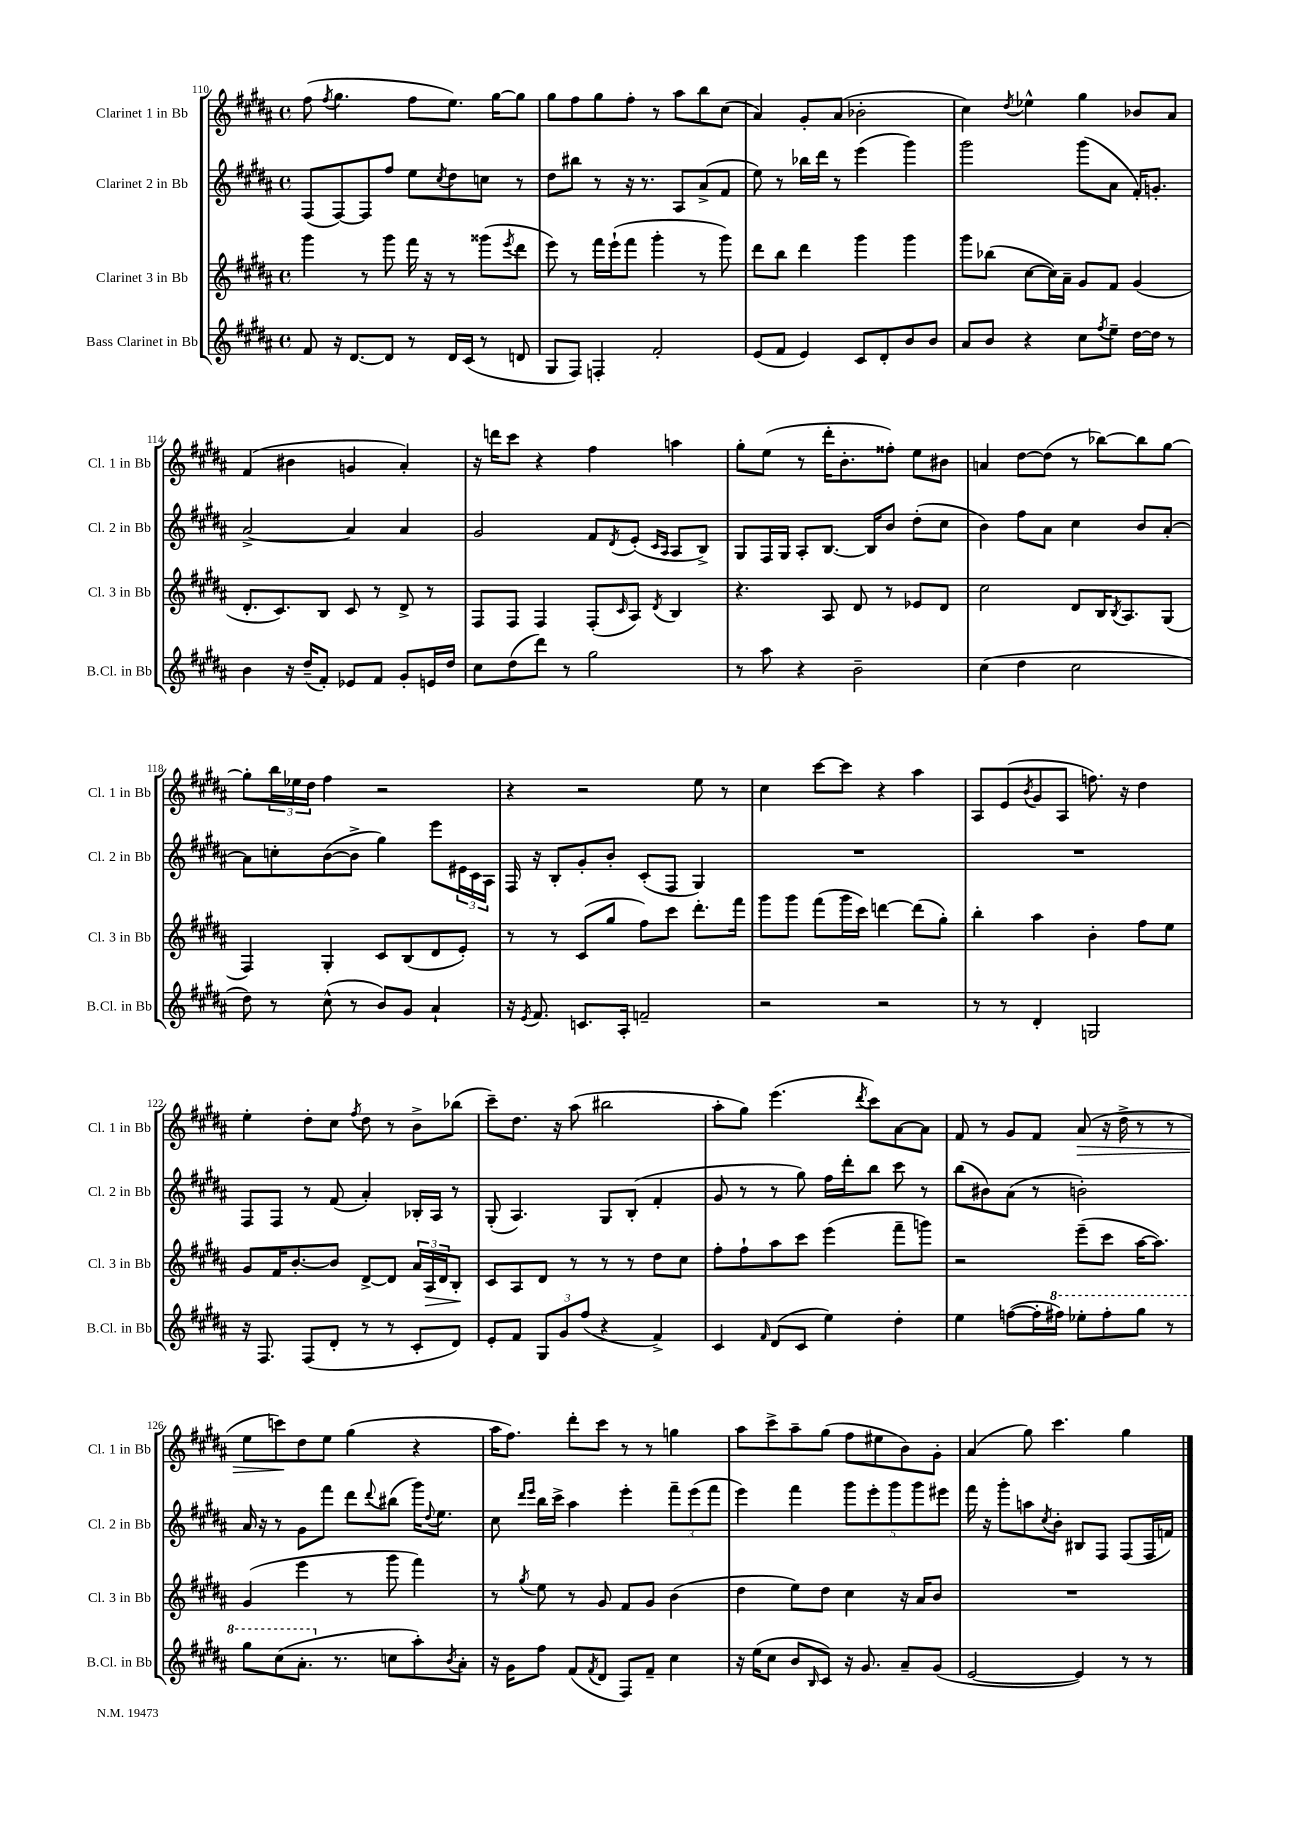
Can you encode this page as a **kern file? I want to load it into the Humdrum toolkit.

**kern	**kern	**dynam	**kern	**kern	**dynam
*part4	*part3	*part3	*part2	*part1	*part1
*staff4	*staff3	*staff3	*staff2	*staff1	*staff1
*I"Bass Clarinet in Bb	*I"Clarinet 3 in Bb	*	*I"Clarinet 2 in Bb	*I"Clarinet 1 in Bb	*
*I'B.Cl. in Bb	*I'Cl. 3 in Bb	*	*I'Cl. 2 in Bb	*I'Cl. 1 in Bb	*
*clefG2	*clefG2	*	*clefG2	*clefG2	*
*k[f#c#g#d#a#]	*k[f#c#g#d#a#]	*	*k[f#c#g#d#a#]	*k[f#c#g#d#a#]	*
*M4/4	*M4/4	*	*M4/4	*M4/4	*
*met(c)	*met(c)	*	*met(c)	*met(c)	*
=110	=110	=110	=110	=110	=110
8f#/	4ggg#\	.	(8F#/L	(8ff#\	.
.	.	.	.	8qff#/	.
16r	.	.	[8F#/)	4.gg#\	.
[8.d#/L	.	.	.	.	.
.	8r	.	8F#/]	.	.
8d#/J]	8ggg#\	.	8ff#/J	.	.
8r	16fff#\	.	8ee\L	8ff#\L	.
.	16r	.	.	.	.
.	.	.	8qcc#/	.	.
16d#/LL	8r	.	8dd#\	8.ee\J)	.
(16c#/JJ	.	.	.	.	.
8r	(8ggg##X\L	.	8ccn\J	.	.
.	.	.	.	[16gg#\KL	.
.	8qeee/	.	.	.	.
8dn/	8ddd#\J	.	8r	8gg#\J]	.
=111	=111	=111	=111	=111	=111
8G#/L	8eee\)	.	8dd#\L	8gg#\L	.
8F#/J)	8r	.	8bb#X\J	8ff#\	.
4Fn'/	16fff#\LL	.	8r	8gg#\	.
.	(16eee`\J	.	.	.	.
.	8fff#\J	.	16r	8ff#'\J	.
.	.	.	8.r	.	.
2f#'/	4ggg#'\	.	.	8r	.
.	.	.	8A#/L	8aa#\L	.
.	8r	.	(8a#^/	8bb\	.
.	8ggg#\)	.	8f#/J	(8cc#\J	.
=112	=112	=112	=112	=112	=112
(8e/L	8ddd#\L	.	8ee\)	4a#/)	.
8f#/J	8bb\J	.	8r	.	.
4e/)	4ddd#\	.	16bb-X\LL	8g#'/L	.
.	.	.	16ddd#\JJ	.	.
.	.	.	8r	(8a#/J	.
8c#/L	4ggg#\	.	(4eee\	2b-X'\	.
8d#'/	.	.	.	.	.
8b/	4ggg#\	.	4ggg#\)	.	.
8b/J	.	.	.	.	.
=113	=113	=113	=113	=113	=113
8a#/L	8ggg#\L	.	2ggg#\	4cc#\)	.
8b/J	(8bb-X\J	.	.	.	.
.	.	.	.	8qdd#/	.
4r	[8cc#\L	.	.	4ee-X^^\	.
.	16cc#\L])	.	.	.	.
.	16a#~\JJ	.	.	.	.
8cc#\L	8g#/L	.	(8ggg#\L	4gg#\	.
8qff#/	.	.	.	.	.
8ee~\J	8f#/J	.	8a#\J	.	.
[16dd#\LL	(4g#/	.	16f#'/KL)	8b-X/L	.
16dd#\JJ]	.	.	8.gn'/J	.	.
8r	.	.	.	8a#/J	.
!!LO:LB:g=z
=114	=114	=114	=114	=114	=114
4b\	8.d#'/L	.	[2a#^/	(4f#/	.
.	8.c#/)	.	.	.	.
16r	.	.	.	4b#X\	.
(16dd#~/KL	.	.	.	.	.
8f#'/J)	8B/J	.	.	.	.
8e-X/L	8c#/	.	4a#/]	4gn/	.
8f#/J	8r	.	.	.	.
8g#'/L	8d#^/	.	4a#/	4a#'/)	.
16en/L	8r	.	.	.	.
16dd#/JJ	.	.	.	.	.
=115	=115	=115	=115	=115	=115
8cc#\L	8F#/L	.	2g#/	16r	.
.	.	.	.	16dddn\KL	.
(8dd#\	8F#/J	.	.	8ccc#\J	.
8ddd#\J)	4F#/	.	.	4r	.
8r	.	.	.	.	.
2gg#\	(8F#'/L	.	8f#/L	4ff#\	.
.	16qqc#/	.	8qd#/	.	.
.	8A#/J)	.	(8e'/J	.	.
.	.	.	16qqc#/LL	.	.
.	8qd#/	.	16qqA#/JJ	.	.
.	4B/	.	8A#/L	4aan\	.
.	.	.	8B^/J)	.	.
=116	=116	=116	=116	=116	=116
8r	4.r	.	8G#/L	8gg#'\L	.
8aa#\	.	.	16F#/L	(8ee\J	.
.	.	.	16G#/JJ	.	.
4r	.	.	8A#'/L	8r	.
.	8A#/	.	[8.B/J	16ddd#'\KL	.
.	.	.	.	8.b'\	.
2b~\	8d#/	.	.	.	.
.	.	.	16B/KL]	.	.
.	8r	.	8b/J	8ff##X'\J)	.
.	8e-X/L	.	(8dd#'\L	8ee\L	.
.	8d#/J	.	8cc#\J	8b#X\J	.
=117	=117	=117	=117	=117	=117
(4cc#\	2cc#\	.	4b\)	4an/	.
4dd#\	.	.	8ff#\L	[8dd#\L	.
.	.	.	8a#\J	(8dd#\J]	.
2cc#\	8d#/L	.	4cc#\	8r	.
.	16B/K	.	.	[8bb-X\L)	.
.	8qB/	.	.	.	.
.	8.A#/	.	.	.	.
.	.	.	8b/L	8bb-\]	.
.	(8G#/J	.	[8a#'/J	[8gg#\J	.
!!LO:LB:g=z
=118	=118	=118	=118	=118	=118
8dd#\)	4F#/)	.	8a#\L]	8gg#'\L]	.
8r	.	.	8ccn'\	24bb\L	.
.	.	.	.	24ee-X\	.
.	.	.	.	24dd#\JJ	.
(8cc#^^\	4G#'/	.	([8b\	4ff#\	.
8r	.	.	8b^\J]	.	.
8b/L)	8c#/L	.	4gg#\)	2r	.
8g#/J	(8B/	.	.	.	.
4a#`/	8d#/	.	8eee\L	.	.
.	8e'/J)	.	24e#X\L	.	.
.	.	.	24c#\	.	.
.	.	.	24A#\JJ	.	.
=119	=119	=119	=119	=119	=119
16r	8r	.	16F#/	4r	.
8qe/	.	.	.	.	.
8.f#/	.	.	16r	.	.
.	8r	.	8B'/L	.	.
8.cn/L	(8c#/L	.	8g#'/	2r	.
.	8gg#/J	.	8b'/J	.	.
16A#'/Jk	.	.	.	.	.
2fn~/	8ff#\L)	.	(8c#'/L	.	.
.	8ccc#\J	.	8F#/J	.	.
.	8.ddd#'\L	.	4G#/)	8ee\	.
.	.	.	.	8r	.
.	16fff#\Jk	.	.	.	.
=120	=120	=120	=120	=120	=120
2r	8ggg#\L	.	1r	4cc#\	.
.	8ggg#\J	.	.	.	.
.	(8fff#\L	.	.	[8ccc#\L	.
.	16ggg#\L	.	.	8ccc#\J]	.
.	16ccc#\JJ)	.	.	.	.
2r	[4dddn\	.	.	4r	.
.	(8ddd\L]	.	.	4aa#\	.
.	8gg#'\J)	.	.	.	.
=121	=121	=121	=121	=121	=121
8r	4bb'\	.	1r	8A#/L	.
8r	.	.	.	(8e/	.
.	.	.	.	8qb/	.
4d#'/	4aa#\	.	.	8g#/	.
.	.	.	.	8A#/J	.
2Gn/	4b'\	.	.	8.ffn\)	.
.	.	.	.	16r	.
.	8ff#\L	.	.	4dd#\	.
.	8ee\J	.	.	.	.
!!LO:LB:g=z
=122	=122	=122	=122	=122	=122
16r	8g#/L	.	8F#/L	4ee'\	.
8.F#/	.	.	.	.	.
.	16f#/K	.	8F#/J	.	.
.	[8.b'/	.	.	.	.
(8F#/L	.	.	8r	8dd#'\L	.
8d#'/J	8b/J]	.	(8f#/	8cc#\J	.
.	.	.	.	8qff#/	.
8r	[8d#^/L	.	4a#'/)	8dd#\	.
8r	8d#/J]	.	.	8r	.
8c#'/L	24a#/LL	.	16B-X'/LL	8b^\L	.
!	!	!LO:HP:b	!	!	!
.	24A#/	>	.	.	.
.	.	.	16A#/JJ	.	.
.	24d#/J	.	.	.	.
8d#/J)	8B'/J	.	8r	(8bb-X\J	.
.	.	]	.	.	.
=123	=123	=123	=123	=123	=123
8e'/L	8c#/L	.	(8G#'/	8ccc#~\L)	.
8f#/J	8A#/	.	4.A#/)	8.dd#\J	.
12G#/L	8d#/J	.	.	.	.
.	.	.	.	16r	.
12g#/	.	.	.	.	.
.	8r	.	.	(8aa#\	.
(12ff#/J	.	.	.	.	.
4r	8r	.	8G#/L	2bb#X\	.
.	8r	.	(8B'/J	.	.
4f#^/)	8dd#\L	.	4f#'/	.	.
.	8cc#\J	.	.	.	.
=124	=124	=124	=124	=124	=124
4c#/	8ff#'\L	.	8g#/	8aa#'\L	.
.	8ff#`\	.	8r	8gg#\J)	.
16qqf#/	.	.	.	.	.
(8d#/L	8aa#\	.	8r	(4.eee\	.
8c#/J	8ccc#\J	.	8gg#\)	.	.
4ee\)	(4eee\	.	16ff#\LL	.	.
.	.	.	16ddd#'\J	.	.
.	.	.	.	8qddd#/	.
.	.	.	8bb\J	8ccc#\L)	.
4dd#'\	8fff#~\L	.	8ccc#\	[8a#\	.
.	8gggn\J)	.	8r	8a#\J]	.
=125	=125	=125	=125	=125	=125
4ee\	2r	.	(8bb\L	8f#/	.
.	.	.	8b#X\)	8r	.
([8ffn\L	.	.	(8a#\J	8g#/L	.
16ff'\L]	.	.	8r	8f#/J	.
*8va	*	*	*	*	*
16fff#X\JJ)	.	.	.	.	.
!	!	!	!	!	!LO:HP:b
8eee-X'\L	(8eee~\L	.	2bn'\)	(8a#/	>
8fff#'\	8ccc#\J	.	.	16r	.
.	.	.	.	16dd#^\	.
8ggg#\J	[16aa#\KL	.	.	8r	.
.	8.aa#\J])	.	.	.	.
8r	.	.	.	8r	.
!!LO:LB:g=z
=126	=126	=126	=126	=126	=126
8ggg#\L	(4g#/	.	16a#/	8ee\L	.
.	.	.	16r	.	.
(8ccc#\	.	.	8r	8cccn\)	.
8.aa#'\J	4eee\	.	8g#\L	8dd#\	]
.	.	.	8fff#\J	8ee\J	.
*X8va	*	*	*	*	*
8.r	.	.	.	.	.
.	8r	.	8ddd#\L	(4gg#\	.
.	.	.	8qqddd#/	.	.
8ccn\L	8ggg#\	.	(8bb#X\J	.	.
8aa#'\)	4fff#\)	.	16ggg#\KL)	4r	.
.	.	.	8qqdd#/	.	.
.	.	.	8.ee\J	.	.
8qb/	.	.	.	.	.
8a#'\J	.	.	.	.	.
=127	=127	=127	=127	=127	=127
16r	8r	.	8cc#\	16aa#\KL	.
16g#\KL	.	.	.	8.ff#\J)	.
.	.	.	16qqddd#/LL	.	.
.	8qgg#/	.	16qqeee/JJ	.	.
8ff#\J	8ee\	.	16bb\LL	.	.
.	.	.	16ccc#^\JJ	.	.
(8f#/L	8r	.	4aa#\	8ddd#'\L	.
8qf#/	.	.	.	.	.
8d#/J	8g#/	.	.	8ccc#\J	.
8F#/L)	8f#/L	.	4eee'\	8r	.
8f#~/J	8g#/J	.	.	8r	.
4cc#\	(4b\	.	12fff#~\L	4ggn\	.
.	.	.	(12eee\	.	.
.	.	.	12fff#\J	.	.
=128	=128	=128	=128	=128	=128
16r	4dd#\	.	4eee\)	8aa#\L	.
(16ee\KL	.	.	.	.	.
8cc#\J	.	.	.	8ccc#^\	.
8b/L	8ee\L)	.	4fff#\	8aa#~\	.
16qqB/	.	.	.	.	.
8c#/J)	8dd#\J	.	.	(8gg#\J	.
16r	4cc#\	.	10ggg#\L	8ff#\L	.
8.g#/	.	.	.	.	.
.	.	.	10eee'\	.	.
.	.	.	.	8ee#X\	.
.	.	.	10ggg#\	.	.
8a#~/L	16r	.	.	8b\)	.
.	.	.	10ggg#\	.	.
.	16a#/KL	.	.	.	.
(8g#/J	8b/J	.	.	8g#'\J	.
.	.	.	10eee#X\J	.	.
=129	=129	=129	=129	=129	=129
[2e/	1r	.	16fff#\	(4a#/	.
.	.	.	16r	.	.
.	.	.	8ggg#'\L	.	.
.	.	.	8aan\	8gg#\)	.
.	.	.	8qcc#/	.	.
.	.	.	8b'\J	4.ccc#\	.
4e/])	.	.	8B#X/L	.	.
.	.	.	8F#/J	.	.
8r	.	.	(8F#/L	4gg#\	.
8r	.	.	16F#/L	.	.
.	.	.	16fn/JJ)	.	.
==	==	==	==	==	==
*-	*-	*-	*-	*-	*-
